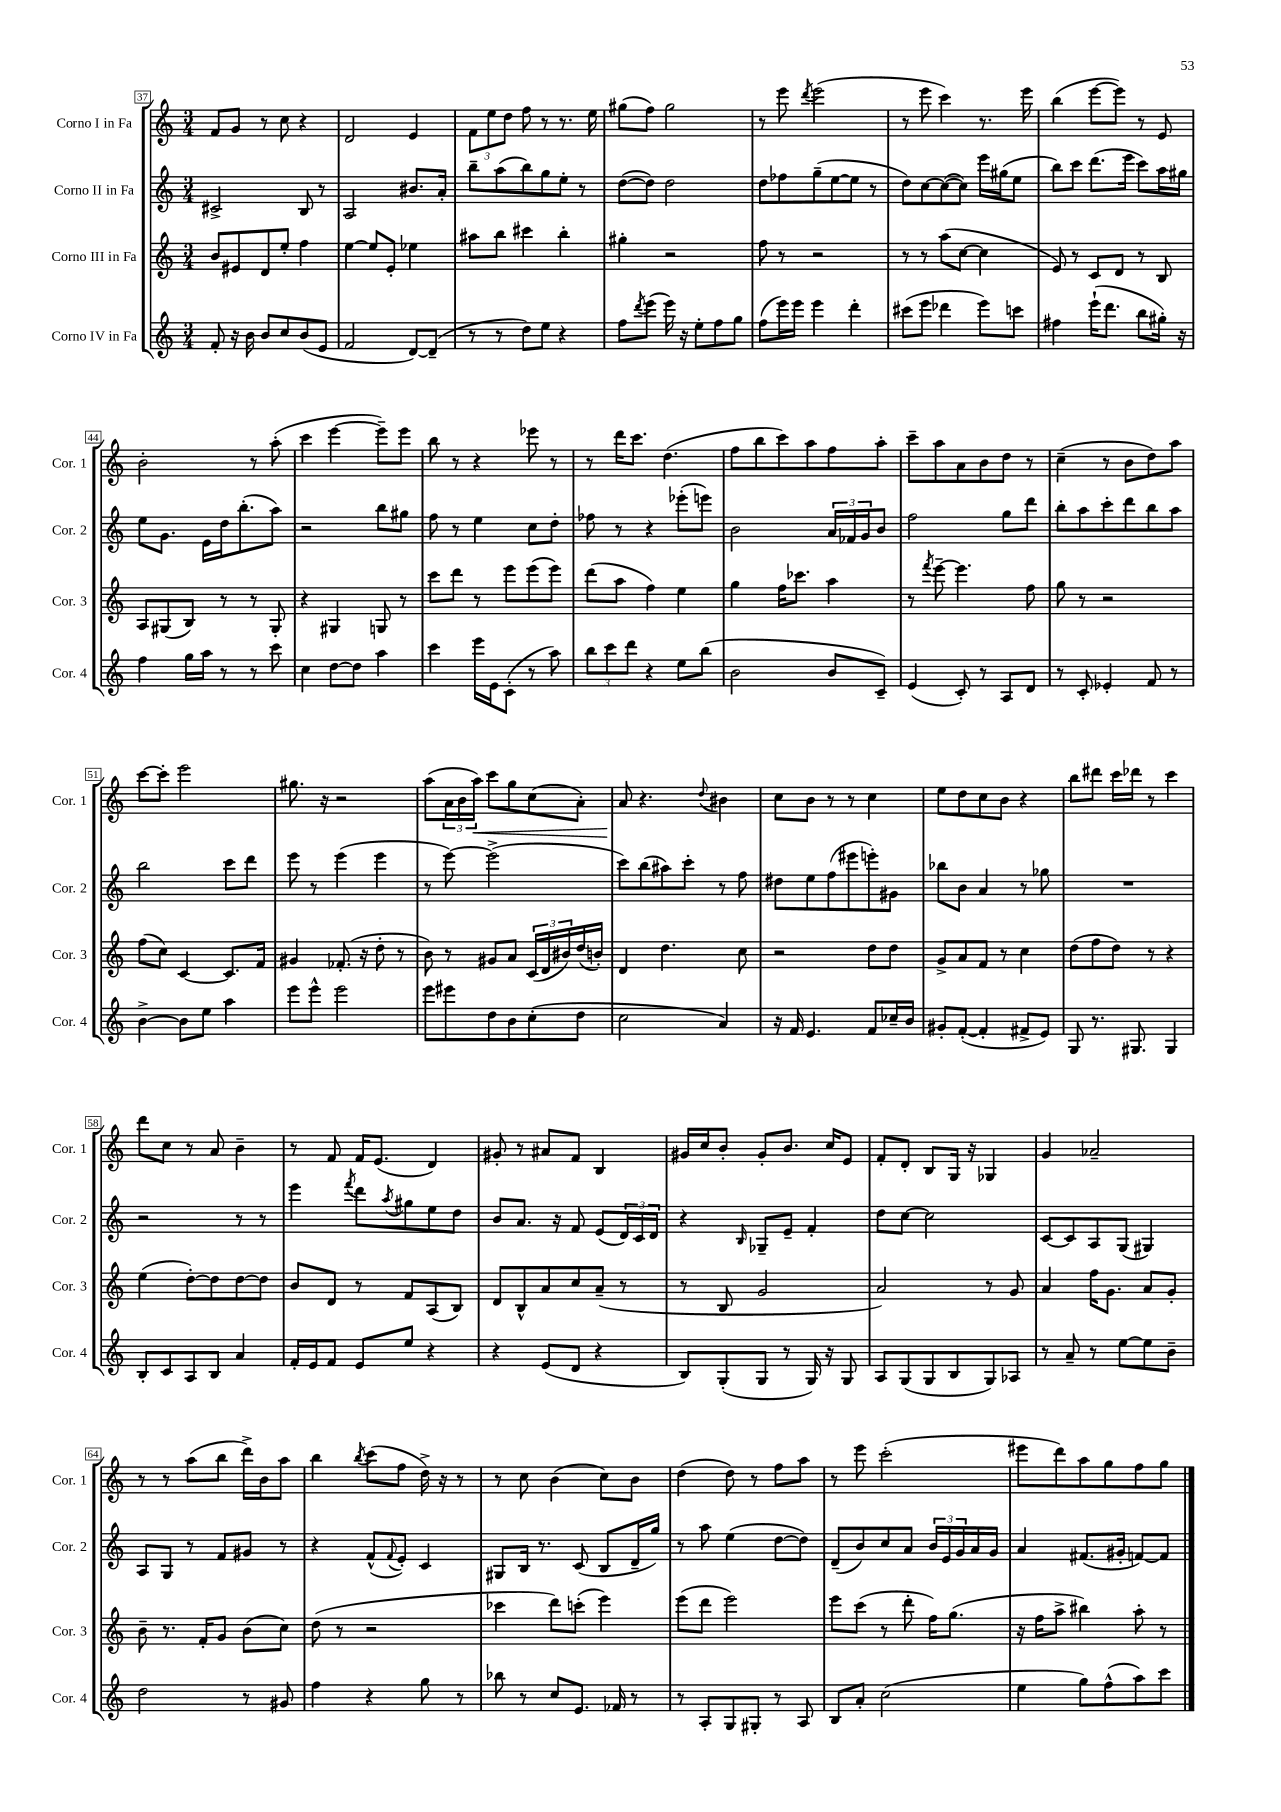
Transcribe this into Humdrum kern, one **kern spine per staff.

**kern	**kern	**kern	**kern
*staff4	*staff3	*staff2	*staff1
*clefG2	*clefG2	*clefG2	*clefG2
*k[]	*k[]	*k[]	*k[]
*M3/4	*M3/4	*M3/4	*M3/4
8f'	8b	2c#^	8f
16r	8e#	.	8g
16b	.	.	.
8b	8d	.	8r
8cc	8ee'	.	8cc
(8b	4ff	8B	4r
8e	.	8r	.
=	=	=	=
2f	[4ee	2A	2d
.	8ee]	.	.
.	8e'	.	.
[8d)	4ee-	8.b#	4e
(8d~]	.	.	.
.	.	16a'	.
=	=	=	=
8r	8aa#	8bb~	12f
.	.	.	12ee
8r	8bb	(8aa	.
.	.	.	12dd
8dd)	4ccc#	8bb)	8ff
8ee	.	8gg	8r
4r	4bb'	8ee'	8.r
.	.	8r	.
.	.	.	16ee
=	=	=	=
8ff	4gg#'	([8dd	(8gg#
8qddd	.	.	.
(8eee	.	8dd])	8ff)
16eee)	2r	2dd	2gg#
16r	.	.	.
8ee'	.	.	.
8ff	.	.	.
8gg	.	.	.
=	=	=	=
(8ff	8ff	8dd	8r
16eee)	8r	8ff-	8eee
16eee	.	.	.
.	.	.	8qddd
4eee	2r	(8gg~	(2eee
.	.	[8ee	.
4ddd'	.	8ee]	.
.	.	8r	.
=	=	=	=
(8ccc#	8r	8dd)	8r
8eee	8r	[8cc	8eee
4ddd-	(8aa	(8cc_	4ccc)
.	[8cc	8cc])	.
8eee)	4cc]	16eee	8.r
.	.	(16gg#	.
8ccc	.	8ee	.
.	.	.	16eee
=	=	=	=
4ff#	8e)	8bb)	(4bb
.	8r	8ccc	.
(16eee`	8c	(8.ddd	[8eee
8.ddd	.	.	.
.	8d	.	8eee])
.	.	16eee	.
8bb	8r	8ccc)	8r
16gg#')	8B	16aa	8e
16r	.	16gg#	.
=	=	=	=
4ff	8A	8ee	2b'
.	(8G#	8.g	.
16gg	8B)	.	.
16aa	.	16e	.
8r	8r	16dd	.
.	.	(8.bb'	.
8r	8r	.	8r
8ccc	8G#'	8aa)	(8aa'
=	=	=	=
4cc	4r	2r	4ccc
[8dd	4G#	.	[4eee
8dd]	.	.	.
4aa	8G	8bb	8eee~])
.	8r	8gg#	8eee
=	=	=	=
4ccc	8ccc	8ff	8bb
.	8ddd	8r	8r
16eee	8r	4ee	4r
16e	.	.	.
(8c'	8eee	.	.
8r	(8eee	8cc	8eee-
8aa)	8eee)	8dd'	8r
=	=	=	=
12bb	(8ddd	8ff-	8r
12ccc	.	.	.
.	8aa	8r	16ddd
12ddd	.	.	.
.	.	.	8.ccc
4r	4ff)	4r	.
.	.	.	(4.dd
8ee	4ee	(8eee-'	.
(8bb	.	8eee)	.
=	=	=	=
2b	4gg	2b	8ff
.	.	.	8bb
.	16ff	.	8ccc)
.	8.ccc-	.	.
.	.	.	8aa
8b	4aa	24a	8ff
.	.	24f-	.
.	.	24g	.
8c~)	.	8b	8aa'
=	=	=	=
(4e	8r	2ff	8ccc~
.	8qfff	.	.
.	[8eee~	.	8aa
8c')	4.eee]	.	8a
8r	.	.	8b
8A	.	8gg	8dd
8d	8ff	8ddd	8r
=	=	=	=
8r	8gg	8bb'	(4cc~
8c'	8r	8aa	.
4e-'	2r	8ccc'	8r
.	.	8ddd	8b
8f	.	8bb	8dd)
8r	.	8aa	8aa
=	=	=	=
[4b^	(8ff	2bb	[8ccc
.	8cc)	.	8ccc']
8b]	[4c	.	2eee
8ee	.	.	.
4aa	8.c]	8ccc	.
.	.	8ddd	.
.	16f	.	.
=	=	=	=
8eee	4g#	8eee	8.gg#
8eee^^	.	8r	.
.	.	.	16r
2eee	(8.f-'	(4eee	2r
.	16r	.	.
.	8dd'	4eee	.
.	8r	.	.
=	=	=	=
8eee	8b)	8r	(8aa
8eee#	8r	[8eee)	24a
.	.	.	24b
.	.	.	24aa)
8dd	8g#	(2eee^]	8ccc
8b	8a	.	8gg
(8cc'	(24c	.	(8cc
.	24d	.	.
.	24b#)	.	.
8dd	(16dd	.	8a')
.	16b')	.	.
=	=	=	=
2cc	4d	8ccc)	8a
.	.	(8bb	4.r
.	4.dd	8aa#)	.
.	.	8ccc'	.
.	.	.	8qqdd
4a)	.	8r	4b#
.	8cc	8ff	.
=	=	=	=
16r	2r	8dd#	8cc
16f	.	.	.
4.e	.	8ee	8b
.	.	(8ff	8r
.	.	8eee#	8r
8f	8dd	8eee')	4cc
16cc-~	8dd	8g#	.
16b	.	.	.
=	=	=	=
8g#'	8g^	8bb-	8ee
([8f'	8a	8b	8dd
4f']	8f	4a	8cc
.	8r	.	8b
8f#^	4cc	8r	4r
8e)	.	8gg-	.
=	=	=	=
8G	(8dd	2.r	8bb
8.r	8ff	.	8ddd#
.	8dd)	.	16ccc
8.G#	.	.	16ddd-
.	8r	.	8r
4G#	4r	.	4ccc
=	=	=	=
8B'	(4ee	2r	8ddd
8c	.	.	8cc
8A	[8dd')	.	8r
8B	8dd]	.	8a
4a	[8dd	8r	4b~
.	8dd]	8r	.
=	=	=	=
16f'	8b	4eee	8r
16e	.	.	.
8f	8d	.	8f
.	.	8qfff	.
8e	8r	8ddd	16f
.	.	.	(8.e
.	.	8qaa	.
8ee	8f	8gg#	.
4r	(8A	8ee	4d)
.	8B)	8dd	.
=	=	=	=
4r	8d	8b	8g#'
.	8B^^	8.a	8r
(8e	8a	.	8a#
.	.	16r	.
8d	8cc	8f	8f
4r	(8a~	(8e	4B
.	8r	24d)	.
.	.	24c	.
.	.	24d	.
=	=	=	=
8B)	8r	4r	16g#
.	.	.	16cc
(8G'	8B	.	8b'
.	.	16qqB	.
8G	2g	8G-~	8g#'
8r	.	8e~	8.b
16G)	.	4f'	.
16r	.	.	16cc
8G	.	.	8e
=	=	=	=
8A	2a)	8dd	8f'
(8G	.	[8cc	8d'
8G	.	2cc]	8B
8B	.	.	16G
.	.	.	16r
8G)	8r	.	4G-
8A-	8g	.	.
=	=	=	=
8r	4a	[8c	4g
8a~	.	8c]	.
8r	16ff	8A	2a-~
.	8.g	.	.
[8ee	.	(8G	.
8ee]	8a	4G#)	.
8b~	8g'	.	.
=	=	=	=
2dd	8b~	8A	8r
.	8.r	8G	8r
.	.	8r	(8aa
.	16f'	.	.
.	8g	8f	8bb
8r	(8b	8g#	16ddd^)
.	.	.	16b
8g#	8cc)	8r	8aa
=	=	=	=
4ff	(8dd	4r	4bb
.	8r	.	.
.	.	.	8qbb
4r	2r	(8f^^	(8ccc
.	.	8qqf	.
.	.	8e')	8ff
8gg	.	4c	16dd^)
.	.	.	16r
8r	.	.	8r
=	=	=	=
8bb-	4ccc-	8G#	8r
8r	.	16B	8cc
.	.	8.r	.
8cc	8ddd)	.	(4b
8.e	(8ccc'	(8c	.
.	4eee)	8B	8cc)
16f-	.	.	.
8r	.	16d~	8b
.	.	16gg)	.
=	=	=	=
8r	(8eee	8r	(4dd
8A'	8ddd	8aa	.
8G	2eee)	(4ee	8dd)
8G#'	.	.	8r
8r	.	[8dd	8ff
8A	.	8dd])	8aa
=	=	=	=
8B	8eee	(8d~	8r
8a'	(8ccc	8b)	8eee
(2cc	8r	8cc	(2ccc'
.	8ddd'	8a	.
.	16ff)	24b	.
.	.	24e	.
.	(8.gg	.	.
.	.	24g	.
.	.	16a	.
.	.	16g	.
=	=	=	=
4ee	16r	4a	8eee#
.	16ff	.	.
.	8aa^	.	8ddd)
8gg)	4bb#)	(8.f#	8aa
(8ff^^	.	.	8gg
.	.	16g#'	.
8aa)	8aa'	[8f)	8ff
8ccc	8r	8f]	8gg
==	==	==	==
*-	*-	*-	*-
